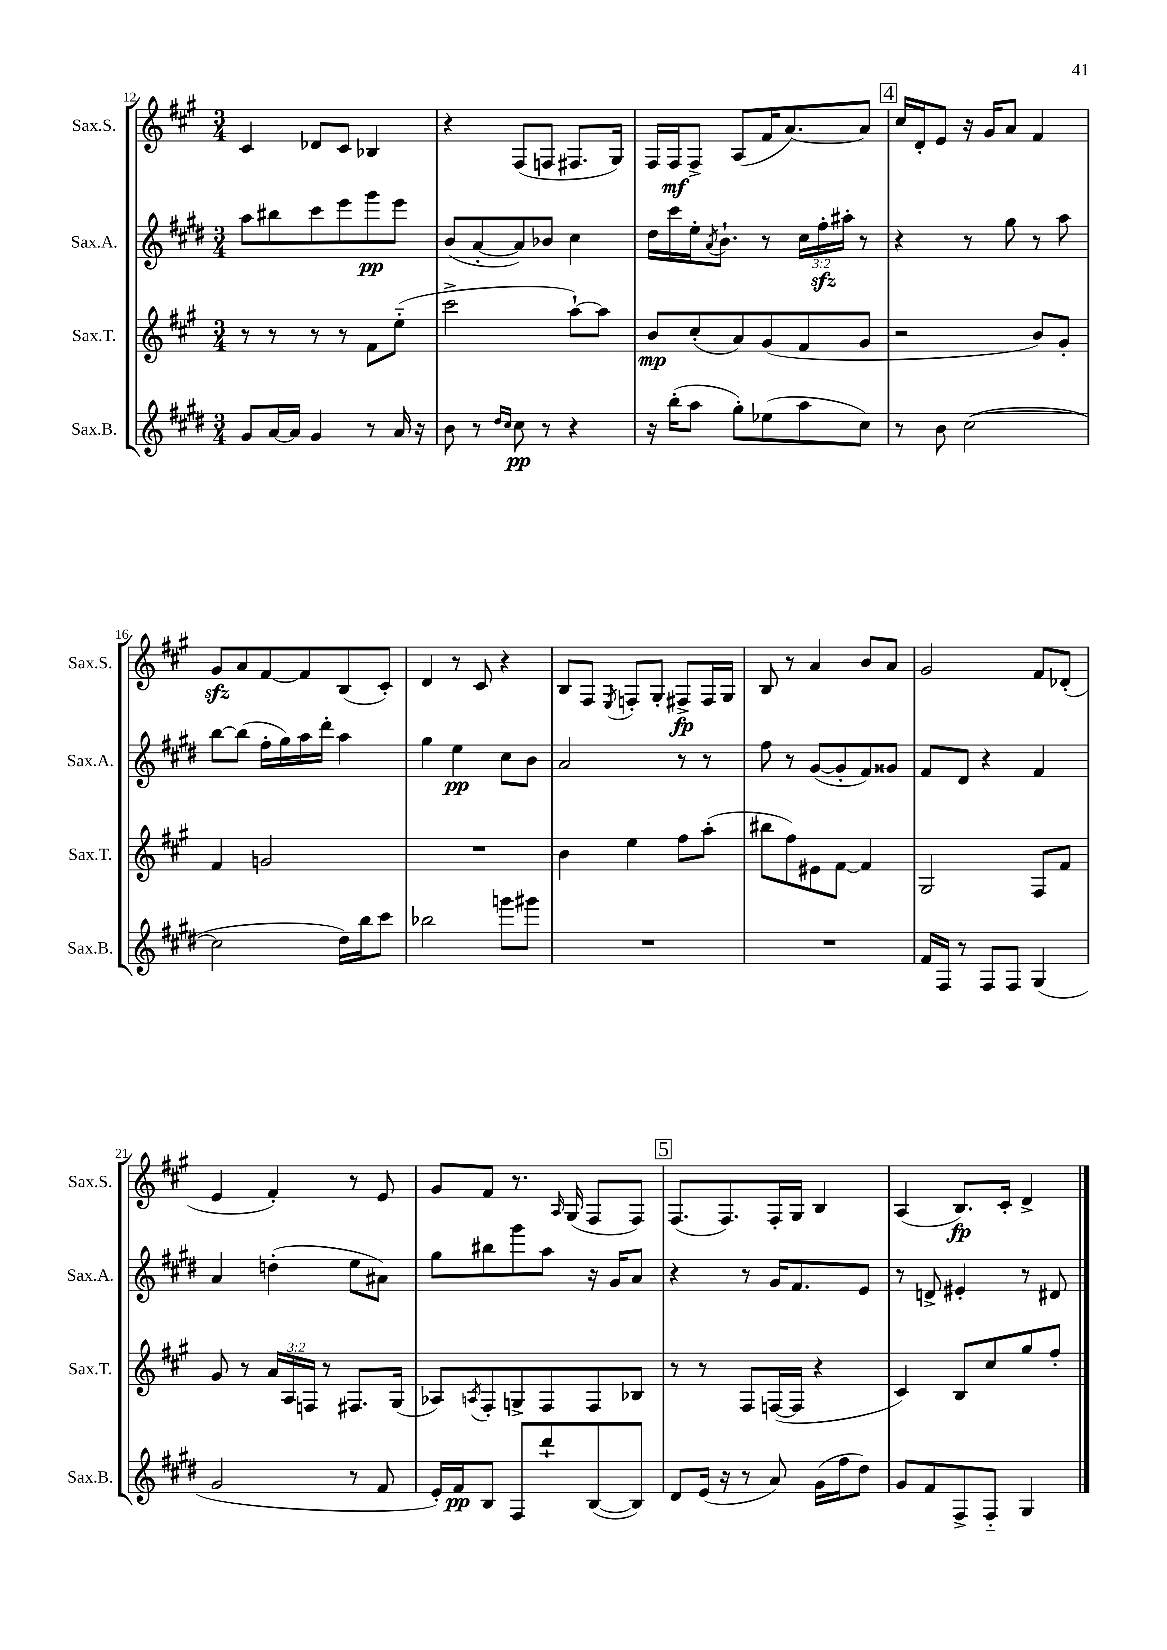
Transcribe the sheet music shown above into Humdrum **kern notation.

**kern	**dynam	**kern	**dynam	**kern	**dynam	**kern	**dynam
*part4	*part4	*part3	*part3	*part2	*part2	*part1	*part1
*staff4	*staff4	*staff3	*staff3	*staff2	*staff2	*staff1	*staff1
*I"Sax.B.	*	*I"Sax.T.	*	*I"Sax.A.	*	*I"Sax.S.	*
*I'Sax.B.	*	*I'Sax.T.	*	*I'Sax.A.	*	*I'Sax.S.	*
*clefG2	*	*clefG2	*	*clefG2	*	*clefG2	*
*k[f#c#g#d#]	*	*k[f#c#g#]	*	*k[f#c#g#d#]	*	*k[f#c#g#]	*
*M3/4	*	*M3/4	*	*M3/4	*	*M3/4	*
=12	=12	=12	=12	=12	=12	=12	=12
8g#/L	.	8r	.	8aa\L	.	4c#/	.
[16a/L	.	8r	.	8bb#X\	.	.	.
16a/JJ]	.	.	.	.	.	.	.
4g#/	.	8r	.	8ccc#\	.	8d-X/L	.
.	.	8r	.	8eee\	.	8c#/J	.
8r	.	8f#\L	.	8ggg#\	pp	4B-X/	.
16a/	.	(8ee\J	.	8eee\J	.	.	.
16r	.	.	.	.	.	.	.
=13	=13	=13	=13	=13	=13	=13	=13
8b\	.	2ccc#^\	.	(8b/L	.	4r	.
8r	.	.	.	[8a'/	.	.	.
16qqdd#/LL	.	.	.	.	.	.	.
16qqcc#/JJ	.	.	.	.	.	.	.
8cc#\	pp	.	.	8a/])	.	(8F#/L	.
8r	.	.	.	8b-X/J	.	8Fn/J	.
4r	.	[8aa`\L)	.	4cc#\	.	8.F#X/L	.
.	.	8aa\J]	.	.	.	.	.
.	.	.	.	.	.	16G#/Jk)	.
=14	=14	=14	=14	=14	=14	=14	=14
16r	.	8b/L	mp	16dd#\LL	.	16F#/LL	.
(16bb'\KL	.	.	.	16ccc#\	.	16F#/J	mf
8aa\J	.	(8cc#'/	.	16ee'\J	.	8F#^/J	.
.	.	.	.	8qa/	.	.	.
.	.	.	.	8.b`\J	.	.	.
8gg#'\L)	.	8a/)	.	.	.	(8A/L	.
(8ee-X\	.	(8g#/	.	8r	.	16f#/K	.
.	.	.	.	.	.	[8.a/)	.
8aa\	.	8f#/	.	24cc#\LL	.	.	.
.	.	.	.	24ff#zz'\	.	.	.
.	.	.	.	24aa#X'\JJ	.	.	.
8cc#\J)	.	8g#/J	.	8r	.	8a/J]	.
!!LO:REH:place=s1:t=4
=15	=15	=15	=15	=15	=15	=15	=15
8r	.	2r	.	4r	.	16cc#/LL	.
.	.	.	.	.	.	16d'/J	.
8b\	.	.	.	.	.	8e/J	.
([2cc#\	.	.	.	8r	.	16r	.
.	.	.	.	.	.	16g#/KL	.
.	.	.	.	8gg#\	.	8a/J	.
.	.	8b/L)	.	8r	.	4f#/	.
.	.	8g#'/J	.	8aa\	.	.	.
!!LO:LB:g=z
=16	=16	=16	=16	=16	=16	=16	=16
2cc#\]	.	4f#/	.	[8bb\L	.	8g#zz/L	.
.	.	.	.	(8bb\J]	.	8a/	.
.	.	2gn/	.	16ff#'\LL	.	[8f#/	.
.	.	.	.	16gg#\)	.	.	.
.	.	.	.	16aa\	.	8f#/]	.
.	.	.	.	16ddd#'\JJ	.	.	.
16dd#\LL)	.	.	.	4aa\	.	(8B/	.
16bb\J	.	.	.	.	.	.	.
8ccc#\J	.	.	.	.	.	8c#'/J)	.
=17	=17	=17	=17	=17	=17	=17	=17
2bb-X\	.	2.r	.	4gg#\	.	4d/	.
.	.	.	.	4ee\	pp	8r	.
.	.	.	.	.	.	8c#/	.
8gggn\L	.	.	.	8cc#\L	.	4r	.
8ggg#X\J	.	.	.	8b\J	.	.	.
=18	=18	=18	=18	=18	=18	=18	=18
2.r	.	4b\	.	2a/	.	8B/L	.
.	.	.	.	.	.	8F#/J	.
.	.	.	.	.	.	8qE/	.
.	.	4ee\	.	.	.	8Fn'/L	.
.	.	.	.	.	.	8G#'/J	.
.	.	8ff#\L	.	8r	.	8F#X^/L	fp
.	.	(8aa'\J	.	8r	.	16F#/L	.
.	.	.	.	.	.	16G#/JJ	.
=19	=19	=19	=19	=19	=19	=19	=19
2.r	.	8bb#X\L	.	8ff#\	.	8B/	.
.	.	8ff#\)	.	8r	.	8r	.
.	.	8e#X\	.	([8g#/L	.	4a/	.
.	.	[8f#\J	.	8g#'/]	.	.	.
.	.	4f#/]	.	8f#/)	.	8b/L	.
.	.	.	.	8g##X/J	.	8a/J	.
=20	=20	=20	=20	=20	=20	=20	=20
16f#/LL	.	2G#/	.	8f#/L	.	2g#/	.
16F#/JJ	.	.	.	.	.	.	.
8r	.	.	.	8d#/J	.	.	.
8F#/L	.	.	.	4r	.	.	.
8F#/J	.	.	.	.	.	.	.
(4G#/	.	8F#/L	.	4f#/	.	8f#/L	.
.	.	8f#/J	.	.	.	(8d-X'/J	.
!!LO:LB:g=z
=21	=21	=21	=21	=21	=21	=21	=21
2g#/	.	8g#/	.	4a/	.	4e/	.
.	.	8r	.	.	.	.	.
.	.	24a/LL	.	(4ddn'\	.	4f#'/)	.
.	.	24A/	.	.	.	.	.
.	.	24Fn/JJ	.	.	.	.	.
.	.	8r	.	.	.	.	.
8r	.	8.F#X/L	.	8ee\L	.	8r	.
8f#/	.	.	.	8a#X\J)	.	8e/	.
.	.	(16G#/Jk	.	.	.	.	.
=22	=22	=22	=22	=22	=22	=22	=22
16e'/LL)	.	8A-X/L)	.	8gg#\L	.	8g#/L	.
16f#/J	pp	.	.	.	.	.	.
.	.	8qAn/	.	.	.	.	.
8B/J	.	8F#'/	.	8bb#X\	.	8f#/J	.
8F#/L	.	8Gn^/	.	8ggg#\	.	8.r	.
8ddd#`/	.	8F#/	.	8aa\J	.	.	.
.	.	.	.	.	.	16qqA/	.
.	.	.	.	.	.	(16G#/	.
([8B/	.	8F#/	.	16r	.	8F#/L	.
.	.	.	.	16g#/KL	.	.	.
8B/J])	.	8B-X/J	.	8a/J	.	8F#/J)	.
!!LO:REH:place=s1:t=5
=23	=23	=23	=23	=23	=23	=23	=23
8d#/L	.	8r	.	4r	.	(8.F#/L	.
(16e/Jk	.	8r	.	.	.	.	.
16r	.	.	.	.	.	8.F#/)	.
8r	.	8F#/L	.	8r	.	.	.
8a/)	.	([16Fn/L	.	16g#/KL	.	16F#'/L	.
.	.	16F/JJ]	.	8.f#/	.	16G#/JJ	.
(16g#\LL	.	4r	.	.	.	4B/	.
16ff#\J	.	.	.	.	.	.	.
8dd#\J)	.	.	.	8e/J	.	.	.
=24	=24	=24	=24	=24	=24	=24	=24
8g#/L	.	4c#/)	.	8r	.	(4A/	.
8f#/	.	.	.	8dn^/	.	.	.
8F#^/	.	8B/L	.	4e#X'/	.	8.B/L)	fp
8F#/J	.	8cc#/	.	.	.	.	.
.	.	.	.	.	.	16c#'/Jk	.
4G#/	.	8gg#/	.	8r	.	4d^/	.
.	.	8ff#'/J	.	8d#X/	.	.	.
==	==	==	==	==	==	==	==
*-	*-	*-	*-	*-	*-	*-	*-
